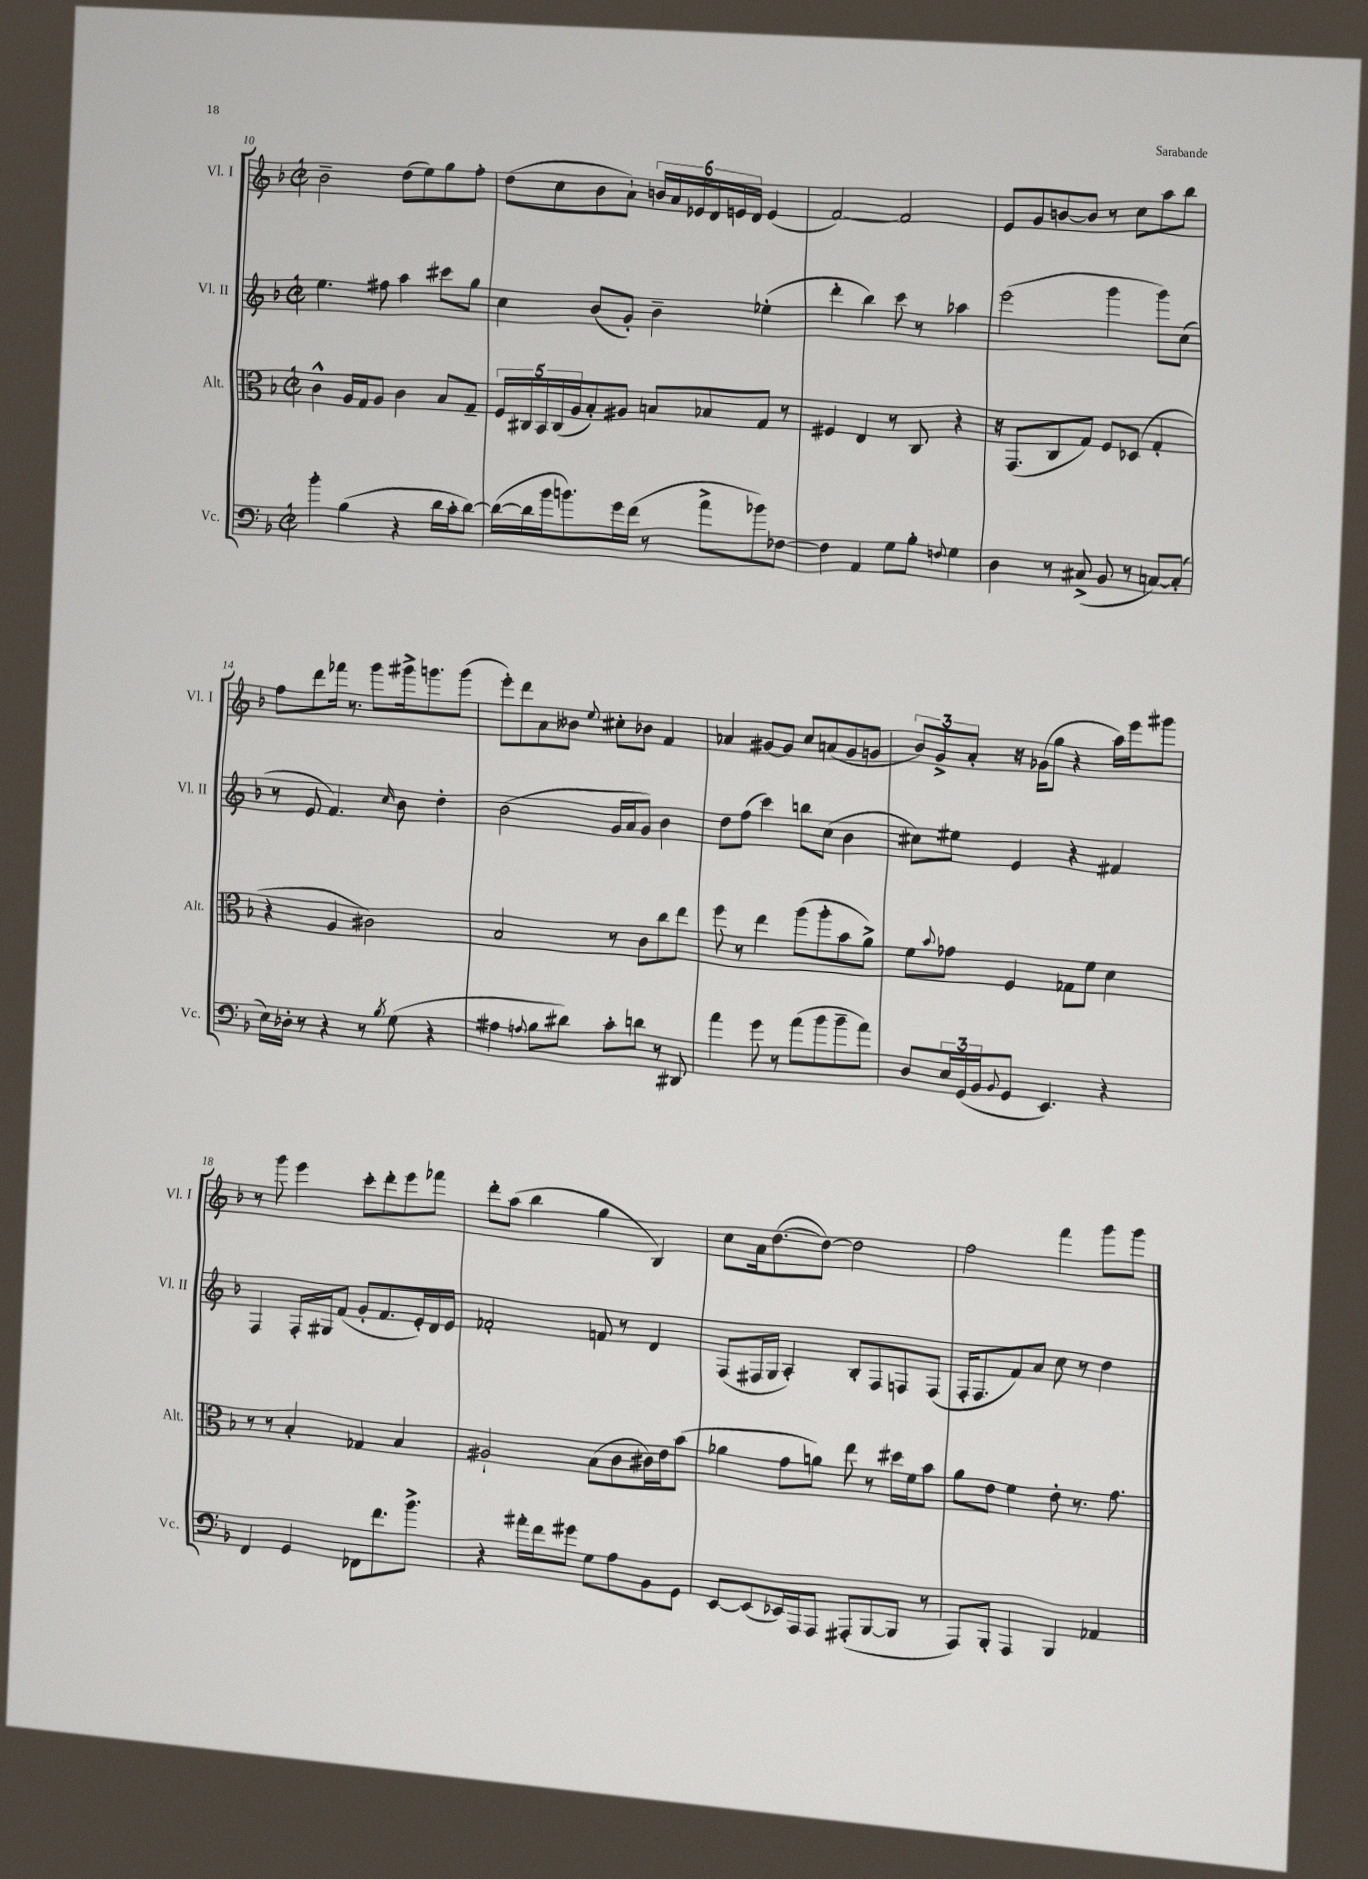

**kern	**kern	**kern	**kern
*staff4	*staff3	*staff2	*staff1
*clefF4	*clefC3	*clefG2	*clefG2
*k[b-]	*k[b-]	*k[b-]	*k[b-]
*M2/2	*M2/2	*M2/2	*M2/2
*met(c|)	*met(c|)	*met(c|)	*met(c|)
4b-'	4c^^	4.ee	2b-~
(4B-	16A	.	.
.	16G	.	.
.	8A	8ff#	.
4r	4c	4aa	(8dd
.	.	.	8ee)
16d	8B-	8ccc#	8gg
16c'	.	.	.
[8d)	8G~	8gg	8ff'
=	=	=	=
(16d_	20F	4cc	(8dd
.	20C#	.	.
16d]	.	.	.
.	20BB-	.	.
16b-	.	.	8cc
.	(20C#	.	.
8.b)	.	.	.
.	20A	.	.
.	8B-')	(8b-	8b-
16g	8A#	8g')	8a`)
(16f	.	.	.
8r	8B	4b-~	24b
.	.	.	24a
.	.	.	24e-
8a^	8B-	.	24d
.	.	.	24e
.	.	.	24d
8b-)	8G	(4ee-'	(4e
[8F-	8r	.	.
=	=	=	=
4F-]	4F#	4ddd'	[2f)
4AA	4E	4bb-)	.
8G	8r	8ccc	2f]
8B-'	8C	8r	.
8qqF	.	.	.
4G	4r	4aa-	.
=	=	=	=
4D	16r	(2eee	8e
.	(8.GG	.	.
.	.	.	8g
8r	8C	.	[8b
(8C#^	8G)	.	8b]
8BB-	8F	4ggg	8r
8r	(8D-	.	8cc
[8C)	4G'	8ggg)	8aa
(8C']	.	(8cc	8bb-
=	=	=	=
16E)	4r	8r	8ff
16D-'	.	.	.
8r	.	8e	8ddd
4r	4A	4.f)	16fff-
.	.	.	8.r
8r	2c#)	.	8ggg
8qB-	.	16qqcc	.
(8G	.	8b-	16ggg#^
.	.	.	8.ggg
4r	.	4dd'	.
.	.	.	(8ggg
=	=	=	=
4A#	2B-	(2b-	8eee')
.	.	.	8ddd
8qqA	.	.	.
8B-	.	.	8a
8d#)	.	.	8b--
.	.	.	8qqee
8c'	8r	16g	8cc#'
.	.	16a	.
8d	8c	8g)	8b-
8r	8cc	4b-	4f
8DD#	8ee	.	.
=	=	=	=
4a	8ff	8dd	4a-
.	8r	(8ff	.
8g	4ee	4ccc)	[8g#
8r	.	.	8g#]
(8a	(8aa	8bb	8cc
8b-	8aa'	(8cc	(8a
8b-~	8b-	4b-	8g#
8a)	8a^)	.	8g
=	=	=	=
8D	8f	8cc#)	12b-)
.	.	.	12g^
.	8qqb-	.	.
24E	8g-	8ee#	.
(24GG	.	.	12a'
24BB-	.	.	.
8qqBB-	.	.	.
8GG	4F	4e	16r
.	.	.	(16g-
4.EE)	.	.	8gg
.	8G-	4r	4r
.	8f	.	.
4r	4d	4f#	16aa)
.	.	.	16eee
.	.	.	8ggg#
=	=	=	=
4FF	8r	4F	8r
.	8r	.	8ggg
4GG	4B-'	16F'	4eee
.	.	16G#	.
.	.	(8f	.
8FF-	4G-	8g'	8ccc'
8.f	.	8.f	8ddd'
.	4B-	.	8eee
8.b-^	.	16e')	.
.	.	16d	8fff-
.	.	16e	.
=	=	=	=
4r	2A#`	2f-'	8ddd'
.	.	.	(8aa
16a#'	.	.	4bb-
16f	.	.	.
8g#	.	.	.
8G	(8B-	8f	4gg
8A	8c	8r	.
8BB-	16c#)	4d	4B-)
.	16e	.	.
8GG	(8b-	.	.
=	=	=	=
[8EE	4a-	(8F	8cc
(8EE]	.	16F#	16a
.	.	16G	([8.dd
16EE-)	8g	4A')	.
16AAA	.	.	.
8AAA	8a)	.	8dd_)
(8AAA#'	8ee	8B-'	2dd]
[8BBB-	8r	8F#	.
8BBB-]	16dd#	8F	.
.	16f	.	.
8r	8b-	(8F	.
=	=	=	=
8AAA)	8a	16F'	2ff
.	.	8.F	.
8BBB-'	8e	.	.
4AAA	4f	8f)	.
.	.	8a	.
4BBB-	8e'	8cc	4fff
.	8.r	8r	.
4AA-	.	4dd	8ggg
.	8.g	.	.
.	.	.	8ggg
==	==	==	==
*-	*-	*-	*-
